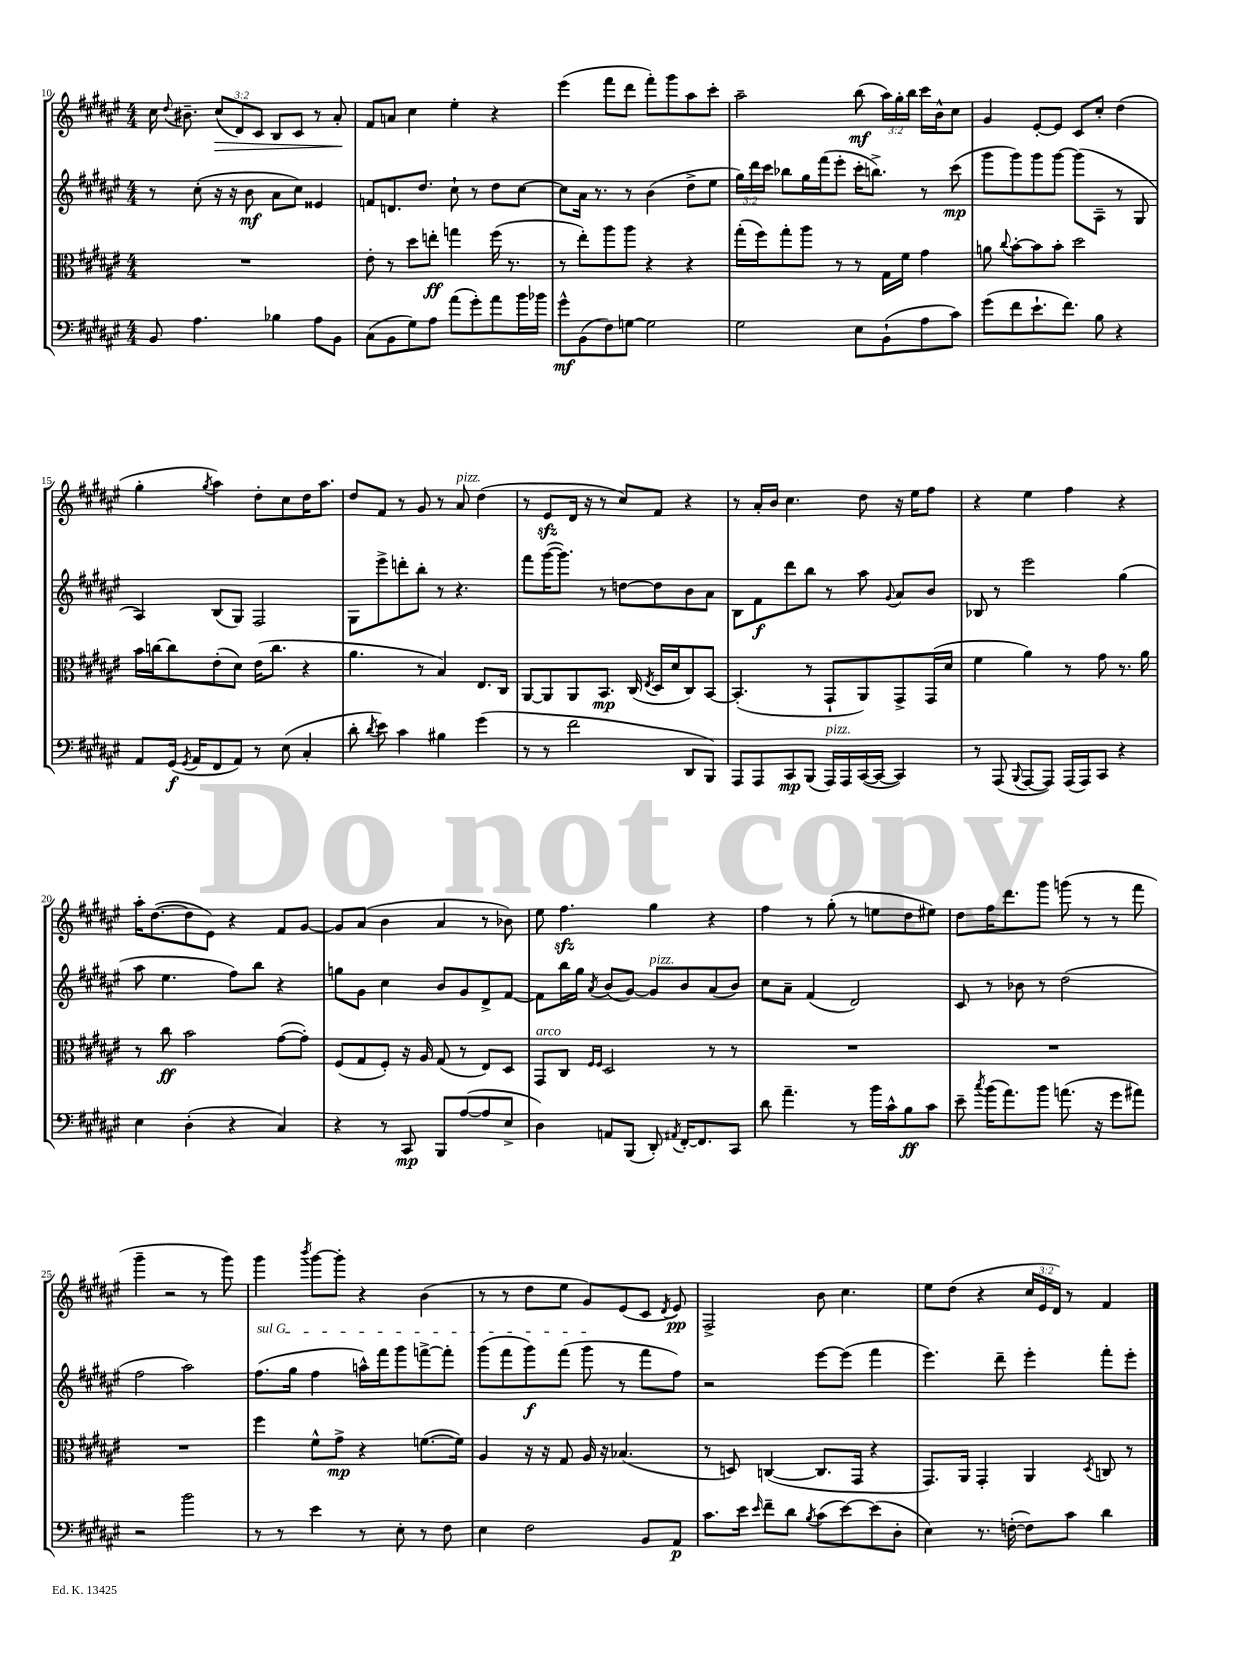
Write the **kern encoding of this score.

**kern	**dynam	**kern	**dynam	**kern	**dynam	**kern	**dynam
*part4	*part4	*part3	*part3	*part2	*part2	*part1	*part1
*staff4	*staff4	*staff3	*staff3	*staff2	*staff2	*staff1	*staff1
*clefF4	*	*clefC3	*	*clefG2	*	*clefG2	*
*k[f#c#g#d#a#e#]	*	*k[f#c#g#d#a#e#]	*	*k[f#c#g#d#a#e#]	*	*k[f#c#g#d#a#e#]	*
*M4/4	*	*M4/4	*	*M4/4	*	*M4/4	*
=10	=10	=10	=10	=10	=10	=10	=10
8BB/	.	1r	.	8r	.	16cc#\	.
.	.	.	.	.	.	8qqdd#/	.
.	.	.	.	.	.	8.b#X~\	.
4.A#\	.	.	.	(8cc#'\	.	.	.
!	!	!	!	!	!	!	!LO:HP:b
.	.	.	.	16r	.	(12cc#/L	>
.	.	.	.	16r	.	.	.
.	.	.	.	.	.	12d#/)	.
.	.	.	.	8b\	mf	.	.
.	.	.	.	.	.	12c#/J	.
4B-X\	.	.	.	8a#\L	.	8B/L	.
.	.	.	.	8cc#\J)	.	8c#/J	.
8A#\L	.	.	.	4e##X/	.	8r	.
8BB\J	.	.	.	.	.	8a#'/	.
.	.	.	.	.	.	.	]
=11	=11	=11	=11	=11	=11	=11	=11
(8C#\L	.	8e#'\	.	8fn/L	.	8f#/L	.
8BB\	.	8r	.	8.dn/	.	8an/J	.
8G#\)	.	8dd#\L	.	.	.	4cc#\	.
.	.	.	.	8.dd#/J	.	.	.
8A#\J	.	8een'\J	ff	.	.	.	.
(8a#\L	.	4ggn\	.	8cc#`\	.	4ee#'\	.
8g#'\)	.	.	.	8r	.	.	.
8a#\	.	(16ff#\	.	8dd#\L	.	4r	.
.	.	8.r	.	.	.	.	.
16b\L	.	.	.	[8cc#\J	.	.	.
16b-X\JJ	.	.	.	.	.	.	.
=12	=12	=12	=12	=12	=12	=12	=12
8g#^^\L	mf	8r	.	8cc#\L]	.	(4eee#\	.
(8BB\	.	8ee#'\L)	.	16a#\Jk	.	.	.
.	.	.	.	8.r	.	.	.
8F#\)	.	8aa#\	.	.	.	8fff#\L	.
[8Gn\J	.	8aa#\J	.	8r	.	8ddd#\J	.
2G\]	.	4r	.	(4b\	.	8fff#'\L)	.
.	.	.	.	.	.	8ggg#\	.
.	.	4r	.	8dd#^\L	.	8aa#\	.
.	.	.	.	8ee#\J	.	8ccc#'\J	.
=13	=13	=13	=13	=13	=13	=13	=13
2G#\	.	(16gg#'\LL	.	24gg#\LL)	.	2aa#~\	.
.	.	.	.	24ddd#\	.	.	.
.	.	16ff#\J)	.	.	.	.	.
.	.	.	.	24ccc#\JJ	.	.	.
.	.	8gg#'\	.	8bb-X\L	.	.	.
.	.	8aa#\J	.	16gg#\L	.	.	.
.	.	.	.	(16fff#\J	.	.	.
.	.	8r	.	8eee#'\J	.	.	.
8E#\L	.	8r	.	16ccc#'\KL	.	(8bb\	mf
.	.	.	.	8.bbn^\J)	.	.	.
(8BB`\	.	16G#\LL	.	.	.	24aa#\LL)	.
.	.	.	.	.	.	24gg#'\	.
.	.	16f#\JJ	.	.	.	.	.
.	.	.	.	.	.	24bb\JJ	.
8A#\	.	4g#\	.	8r	.	16ccc#\LL	.
.	.	.	.	.	.	16b^^\J	.
8c#\J)	.	.	.	(8ccc#\	mp	8cc#\J	.
=14	=14	=14	=14	=14	=14	=14	=14
(8g#\L	.	8an\	.	8ggg#\L	.	4g#/	.
.	.	8qqcc#/	.	.	.	.	.
8f#\	.	[8b'\L	.	8ggg#\)	.	.	.
8.e#`\	.	8b\]	.	8ggg#\	.	[8e#'/L	.
.	.	8b'\J	.	[8ggg#\J	.	8e#/J]	.
8.f#\J)	.	.	.	.	.	.	.
.	.	2dd#\	.	(8ggg#\L]	.	8c#/L	.
8B\	.	.	.	8A#~\J	.	8cc#'/J	.
4r	.	.	.	8r	.	(4dd#\	.
.	.	.	.	8G#/	.	.	.
!!LO:LB:g=z
=15	=15	=15	=15	=15	=15	=15	=15
8AA#/L	.	16b\LL	.	4A#/)	.	4gg#'\	.
.	.	[16ccn\J	.	.	.	.	.
(16GG#/Jk	f	8cc\]	.	.	.	.	.
8qGG#/	.	.	.	.	.	.	.
16AA#/KL	.	.	.	.	.	.	.
.	.	.	.	.	.	8qgg#/	.
8FF#/	.	(8e#'\	.	(8B/L	.	4aa#\)	.
8AA#/J)	.	8d#\J)	.	8G#/J)	.	.	.
8r	.	(16e#\KL	.	2F#/	.	8dd#'\L	.
.	.	8.cc\J	.	.	.	.	.
(8E#\	.	.	.	.	.	8cc#\	.
4C#'/	.	4r	.	.	.	16dd#\K	.
.	.	.	.	.	.	8.aa#\J	.
=16	=16	=16	=16	=16	=16	=16	=16
8d#'\	.	4.a#\	.	8G#\L	.	8dd#/L	.
8qd#/	.	.	.	.	.	.	.
8e#\)	.	.	.	8eee#^\	.	8f#/J	.
4c#\	.	.	.	8dddn'\	.	8r	.
.	.	8r	.	8bb'\J	.	8g#/	.
4B#X\	.	4B/)	.	8r	.	8r	.
!	!	!	!	!	!	!LO:TX:a:i:t=pizz.	!
.	.	.	.	4.r	.	8a#/	.
(4g#\	.	8.E#/L	.	.	.	(4dd#\	.
.	.	16C#/Jk	.	.	.	.	.
=17	=17	=17	=17	=17	=17	=17	=17
8r	.	[8AA#/L	.	8fff#\L	.	8r	.
8r	.	8AA#/]	.	([16ggg#\K	.	8e#zz/L	.
.	.	.	.	8.ggg#\J])	.	.	.
2f#\	.	8AA#/	.	.	.	16d#/Jk	.
.	.	.	.	.	.	16r	.
.	.	8.BB/J	mp	8r	.	8r	.
.	.	.	.	[8ddn\L	.	8cc#/L)	.
.	.	(16C#/	.	.	.	.	.
.	.	8qE#/	.	.	.	.	.
.	.	16D#/LL	.	8dd\]	.	8f#/J	.
.	.	16d#/J	.	.	.	.	.
8DD#/L	.	8C#/)	.	8b\	.	4r	.
8BBB/J)	.	[8BB/J	.	8a#\J	.	.	.
=18	=18	=18	=18	=18	=18	=18	=18
8AAA#/L	.	(4.BB'/]	.	8B\L	.	8r	.
8AAA#/	.	.	.	8f#\	f	16a#'/LL	.
.	.	.	.	.	.	16b/JJ	.
8CC#/	mp	.	.	8ddd#\	.	4.cc#\	.
(8BBB/J	.	8r	.	8bb\J	.	.	.
!LO:TX:a:i:t=pizz.	!	!	!	!	!	!	!
16AAA#/LL)	.	8GG#`/L	.	8r	.	.	.
16AAA#/	.	.	.	.	.	.	.
([16CC#/	.	8AA#/)	.	8aa#\	.	8dd#\	.
16CC#/JJ_	.	.	.	.	.	.	.
.	.	.	.	8qqg#/	.	.	.
4CC#/])	.	8GG#^/	.	8a#/L	.	16r	.
.	.	.	.	.	.	16ee#\KL	.
.	.	(16GG#/L	.	8b/J	.	8ff#\J	.
.	.	16d#/JJ	.	.	.	.	.
=19	=19	=19	=19	=19	=19	=19	=19
8r	.	4f#\	.	8B-X/	.	4r	.
(8AAA#/	.	.	.	8r	.	.	.
8qqBBB/	.	.	.	.	.	.	.
[8AAA#/L	.	4a#\)	.	2eee#\	.	4ee#\	.
8AAA#/J])	.	.	.	.	.	.	.
(16AAA#/LL	.	8r	.	.	.	4ff#\	.
16AAA#/J)	.	.	.	.	.	.	.
8CC#/J	.	8g#\	.	.	.	.	.
4r	.	8.r	.	(4gg#\	.	4r	.
.	.	16a#\	.	.	.	.	.
!!LO:LB:g=z
=20	=20	=20	=20	=20	=20	=20	=20
4E#\	.	8r	.	8aa#\	.	16aa#'\KL	.
.	.	.	.	.	.	([8.dd#\	.
.	.	8cc#\	ff	4.ee#\	.	.	.
(4D#'\	.	2b\	.	.	.	8dd#\]	.
.	.	.	.	.	.	8e#\J)	.
4r	.	.	.	8ff#\L)	.	4r	.
.	.	.	.	8bb\J	.	.	.
4C#/)	.	([8g#\L	.	4r	.	8f#/L	.
.	.	8g#'\J])	.	.	.	[8g#/J	.
=21	=21	=21	=21	=21	=21	=21	=21
4r	.	(8F#/L	.	8ggn\L	.	8g#/L]	.
.	.	8G#/	.	8g#\J	.	(8a#/J	.
8r	.	8F#'/J)	.	4cc#\	.	4b\	.
8CC#/	mp	16r	.	.	.	.	.
.	.	16A#/	.	.	.	.	.
8BBB/L	.	(8G#/	.	8b/L	.	4a#/	.
([8A#/	.	8r	.	8g#/	.	.	.
8A#/]	.	8E#/L)	.	8d#^/	.	8r	.
8E#^/J	.	8D#/J	.	[8f#/J	.	8b-X\)	.
=22	=22	=22	=22	=22	=22	=22	=22
!	!	!LO:TX:a:i:t=arco	!	!	!	!	!
4D#\)	.	8GG#/L	.	8f#\L]	.	8ee#\	.
.	.	8C#/J	.	16bb\L	.	4.ff#zz\	.
.	.	.	.	16gg#\JJ	.	.	.
.	.	16qqF#/LL	.	.	.	.	.
.	.	16qqF#/JJ	.	8qa#/	.	.	.
8AAn/L	.	2D#/	.	(8b/L	.	.	.
(8BBB/J	.	.	.	[8g#/J)	.	.	.
!	!	!	!	!LO:TX:a:i:t=pizz.	!	!	!
8DD#'/)	.	.	.	8g#/L]	.	4gg#\	.
8qAA#X/	.	.	.	.	.	.	.
[16FF#'/KL	.	.	.	8b/	.	.	.
8.FF#/]	.	.	.	.	.	.	.
.	.	8r	.	(8a#/	.	4r	.
8CC#/J	.	8r	.	8b/J)	.	.	.
=23	=23	=23	=23	=23	=23	=23	=23
8d#\	.	1r	.	8cc#\L	.	4ff#\	.
4.a#~\	.	.	.	8a#~\J	.	.	.
.	.	.	.	(4f#/	.	8r	.
.	.	.	.	.	.	(8gg#'\	.
8r	.	.	.	2d#/)	.	8r	.
16b\LL	.	.	.	.	.	8een\L	.
16c#^^\J	.	.	.	.	.	.	.
8B\	ff	.	.	.	.	8dd#\	.
8c#\J	.	.	.	.	.	8ee#X\J)	.
=24	=24	=24	=24	=24	=24	=24	=24
8e#~\	.	1r	.	8c#/	.	8dd#\L	.
8qcc#/	.	.	.	.	.	.	.
(16b\KL	.	.	.	8r	.	16ff#\K	.
8.a#\)	.	.	.	.	.	8.ddd#\	.
.	.	.	.	8b-X\	.	.	.
8b\J	.	.	.	8r	.	8ggg#\J	.
(8.an\	.	.	.	(2dd#\	.	(8gggn\	.
.	.	.	.	.	.	8r	.
16r	.	.	.	.	.	.	.
8g#\L	.	.	.	.	.	8r	.
8a#X\J)	.	.	.	.	.	8fff#\	.
!!LO:LB:g=z
=25	=25	=25	=25	=25	=25	=25	=25
2r	.	1r	.	2ff#\	.	4ggg#~\	.
.	.	.	.	.	.	2r	.
2b\	.	.	.	2aa#\)	.	.	.
.	.	.	.	.	.	8r	.
.	.	.	.	.	.	8ggg#\)	.
=26	=26	=26	=26	=26	=26	=26	=26
!	!	!	!	!LO:TX:a:i:t=sul G	!	!	!
8r	.	4ff#\	.	(8.ff#\L	.	4ggg#\	.
8r	.	.	.	.	.	.	.
.	.	.	.	16gg#\Jk	.	.	.
.	.	.	.	.	.	8qbbb/	.
4e#\	.	8f#^^\L	.	4ff#\	.	[8ggg#\L	.
.	.	8g#^\J	mp	.	.	8ggg#'\J]	.
8r	.	4r	.	16aan^^\LL)	.	4r	.
.	.	.	.	16fff#\J	.	.	.
8E#'\	.	.	.	8ggg#\	.	.	.
8r	.	([8.fn\L	.	[8fffn^\	.	(4b\	.
8F#\	.	.	.	8fff'\J]	.	.	.
.	.	16f\Jk])	.	.	.	.	.
=27	=27	=27	=27	=27	=27	=27	=27
4E#\	.	4A#/	.	(8ggg#\L	.	8r	.
.	.	.	.	8fff#\	.	8r	.
2F#\	.	16r	.	8ggg#\)	f	8dd#\L	.
.	.	16r	.	.	.	.	.
.	.	8G#/	.	(8fff#\J	.	8ee#\J	.
.	.	16A#/	.	8ggg#\	.	8g#/L)	.
.	.	16r	.	.	.	.	.
.	.	(4.B-X/	.	8r	.	(8e#/	.
8BB/L	.	.	.	8fff#\L	.	8c#/J	.
.	.	.	.	.	.	8qd#/	.
8AA#/J	p	.	.	8ff#\J)	.	8e#/)	pp
=28	=28	=28	=28	=28	=28	=28	=28
8.c#\L	.	8r	.	2r	.	2F#^/	.
.	.	8Dn/)	.	.	.	.	.
16e#\Jk	.	.	.	.	.	.	.
16qqe#/	.	.	.	.	.	.	.
8f#~\L	.	([4Cn/	.	.	.	.	.
8d#\J	.	.	.	.	.	.	.
8qB/	.	.	.	.	.	.	.
(8c#\L	.	8.C/L]	.	[8eee#\L	.	8b\	.
[8e#\)	.	.	.	(8eee#\J]	.	4.cc#\	.
.	.	16GG#/Jk	.	.	.	.	.
(8e#\]	.	4r	.	4fff#\	.	.	.
8D#'\J	.	.	.	.	.	.	.
=29	=29	=29	=29	=29	=29	=29	=29
4E#\)	.	8.GG#/L)	.	4.eee#\)	.	8ee#\L	.
.	.	.	.	.	.	(8dd#\J	.
.	.	16AA#/Jk	.	.	.	.	.
8.r	.	4GG#'/	.	.	.	4r	.
.	.	.	.	8ddd#~\	.	.	.
([16Fn'\	.	.	.	.	.	.	.
8F\L])	.	4AA#/	.	4eee#'\	.	24cc#/LL	.
.	.	.	.	.	.	24e#/	.
.	.	.	.	.	.	24d#/JJ)	.
8c#\J	.	.	.	.	.	8r	.
.	.	8qD#/	.	.	.	.	.
4d#\	.	8Cn/	.	8fff#'\L	.	4f#/	.
.	.	8r	.	8eee#'\J	.	.	.
==	==	==	==	==	==	==	==
*-	*-	*-	*-	*-	*-	*-	*-
